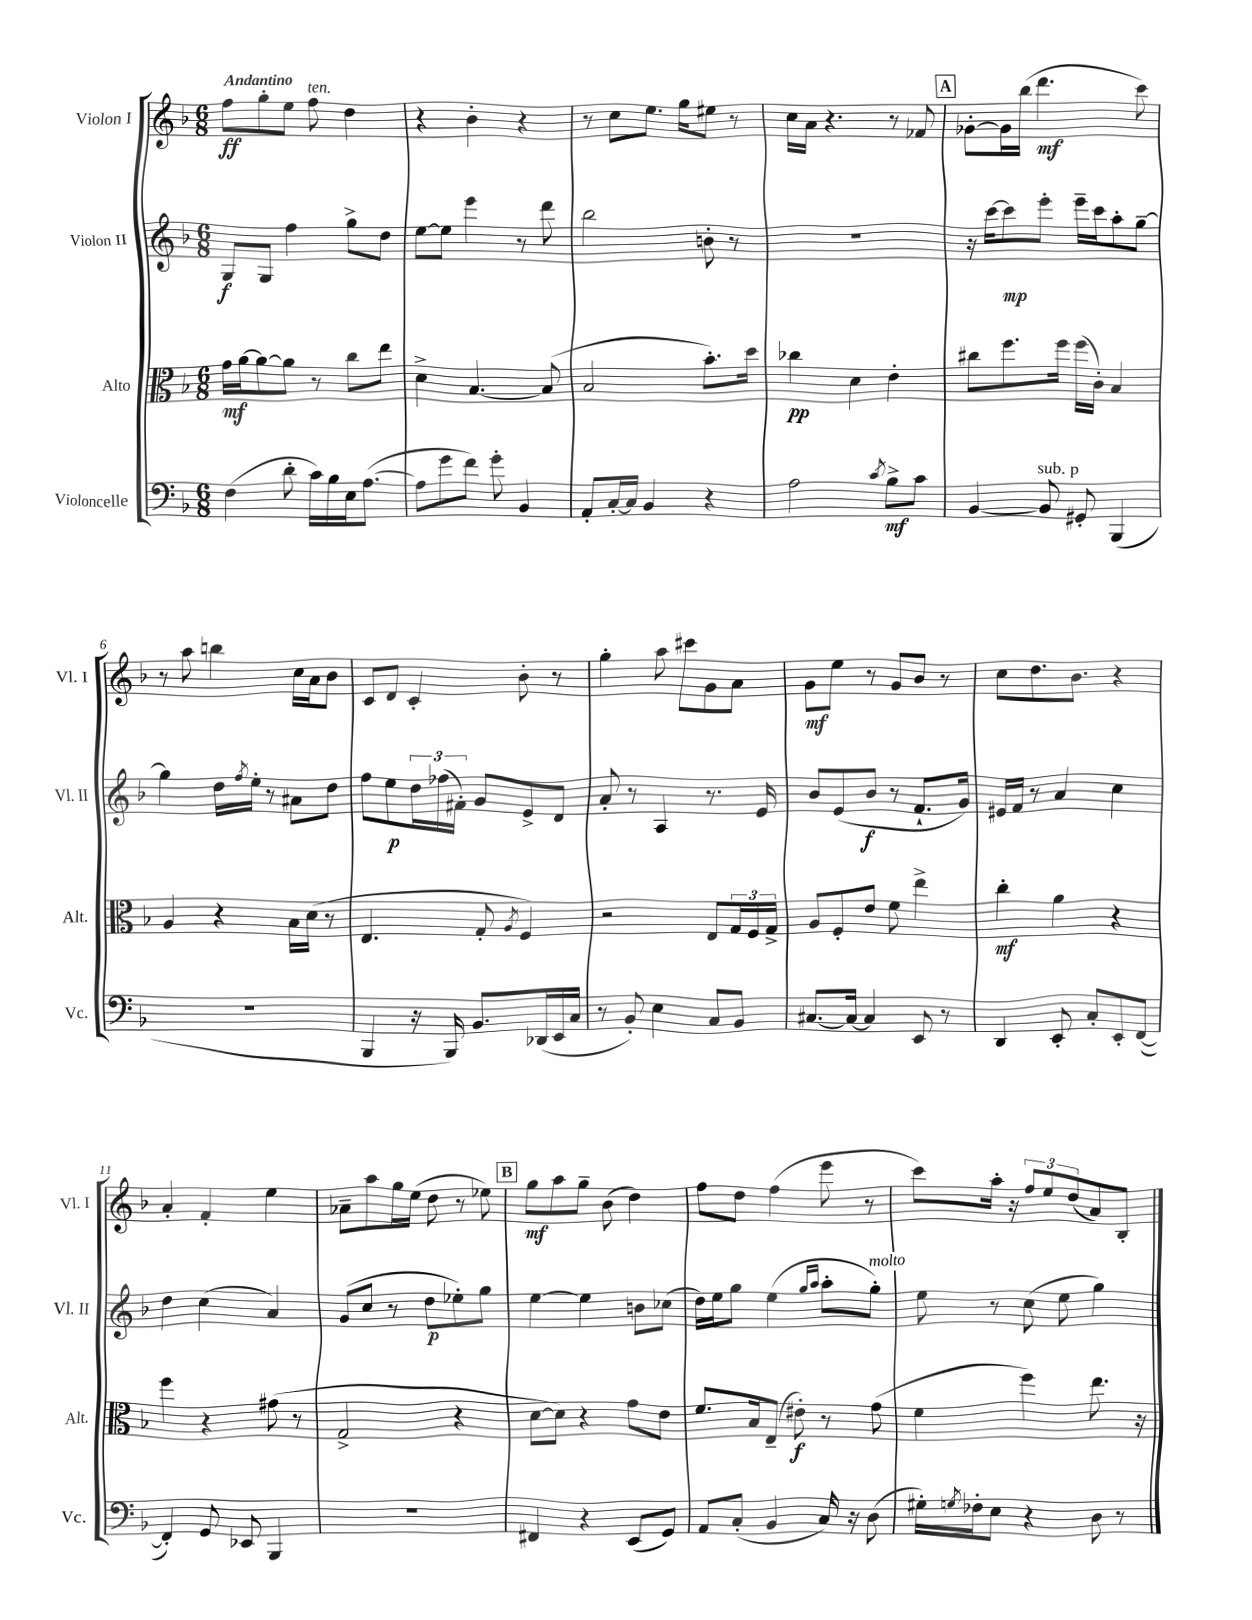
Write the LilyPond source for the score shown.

<<
\new StaffGroup <<
\new Staff = "s0" \with { instrumentName = "Violon I" shortInstrumentName = "Vl. I" } {
    \clef treble \key f \major \numericTimeSignature \time 6/8 \tempo "Andantino"
    f''8\ff g''8-. e''8 f''8^\markup { \italic "ten." } d''4 |
    r4 bes'4-. r4 |
    r8 c''8 e''8. g''16 eis''8 r8 |
    c''16 a'16 r4. r8 fes'8 |
    \mark \markup { \box "A" } ges'8~-. ges'16 bes''16( d'''4.\mf c'''8) |
    r8 a''8 b''4 c''16 a'16 bes'8 |
    c'8 d'8 c'4-. bes'8-. r8 |
    g''4-. a''8 cis'''8 g'8 a'8 |
    g'8\mf e''8 r8 g'8 bes'8 r8 |
    c''8 d''8. bes'8. r4 |
    a'4-. f'4-. e''4 |
    aes'8-- a''8 g''16 e''16( d''8 r8 ees''8) |
    \mark \markup { \box "B" } g''8\mf a''8 g''8-- bes'8( d''4) |
    f''8 d''8 f''4( e'''8 r8 |
    c'''8) a''16-. r16 \tuplet 3/2 { f''8 e''8 d''8( } a'8) bes8-. \bar "|." |
}
\new Staff = "s1" \with { instrumentName = "Violon II" shortInstrumentName = "Vl. II" } {
    \clef treble \key f \major \numericTimeSignature \time 6/8
    g8\f g8 f''4 g''8-> d''8 |
    e''8~ e''8 e'''4 r8 d'''8 |
    bes''2 b'8-. r8 |
    R2. |
    \mark \markup { \box "A" } r16 c'''16~ c'''8\mp e'''8-. e'''16-- c'''16 a''8-. g''8~-- |
    g''4 d''16 \acciaccatura { f''8 } e''16-. r8 ais'8 d''8 |
    f''8 e''8\p \tuplet 3/2 { d''16 fes''16( fis'16-.) } g'8 e'8-> d'8 |
    a'8-. r8 a4 r8. e'16 |
    bes'8 e'8( bes'8\f r8 f'8.-! g'16) |
    eis'16 f'16 r8 a'4 c''4 |
    d''4 c''4( a'4) |
    g'8( c''8 r8 d''8\p ees''8-.) g''8 |
    \mark \markup { \box "B" } e''4~ e''4 b'8 ces''8( |
    d''16) e''16 g''8 e''4( \grace { g''16 a''16 } a''8-. g''8-.^\markup { \italic "molto" }) |
    e''8 r8 c''8( e''8 g''4) \bar "|." |
}
\new Staff = "s2" \with { instrumentName = "Alto" shortInstrumentName = "Alt." } {
    \clef alto \key f \major \numericTimeSignature \time 6/8
    g'16\mf a'16~ a'8~ a'8 r8 c''8 e''8 |
    d'4-> bes4.~ bes8( |
    bes2 bes'8.-.) d''16 |
    ces''4\pp d'4 e'4-. |
    \mark \markup { \box "A" } cis''8 f''8. f''16 f''16( c'16-.) bes4 |
    a4 r4 bes16 d'16( r8 |
    e4. g8-. \acciaccatura { a8 } f4) |
    r2 e8 \tuplet 3/2 { g16 f16 g16-> } |
    a8 f8-. e'8 f'8 e''4-> |
    c''4-.\mf a'4 r4 |
    f''4 r4 gis'8( r8 |
    g2-> r4 |
    \mark \markup { \box "B" } d'8~ d'8) r4 g'8 e'8 |
    f'8. bes16 e8--( eis'8-.\f) r8 g'8( |
    f'4 f''4) e''8. r16 \bar "|." |
}
\new Staff = "s3" \with { instrumentName = "Violoncelle" shortInstrumentName = "Vc." } {
    \clef bass \key f \major \numericTimeSignature \time 6/8
    f4( d'8-. c'16) bes16 e16 a8.~( |
    a8 g'8 f'8) g'8-. bes,4 |
    a,8-. c16~-. c16 bes,4 r4 |
    a2 \acciaccatura { c'8 } bes8->\mf c'8 |
    \mark \markup { \box "A" } bes,4~ bes,8^\markup { \italic "sub. p" } gis,8-. bes,,4( |
    R2. |
    bes,,4 r16 bes,,16) bes,8. des,16( e,16 c16 |
    r8 bes,8-.) e4 c8 bes,8 |
    cis8.~ cis16~ cis4 e,8 r8 |
    d,4 e,8-. c8-. e,8-. f,8~( |
    f,4-.) g,8 ees,8 bes,,4 |
    R2. |
    \mark \markup { \box "B" } fis,4 r4 e,8( g,8) |
    a,8 c8-.( bes,4 c16) r16 d8( |
    gis16-.) \acciaccatura { g8 } fes16-. e8 r4 d8 r8 \bar "|." |
}
>>
>>
